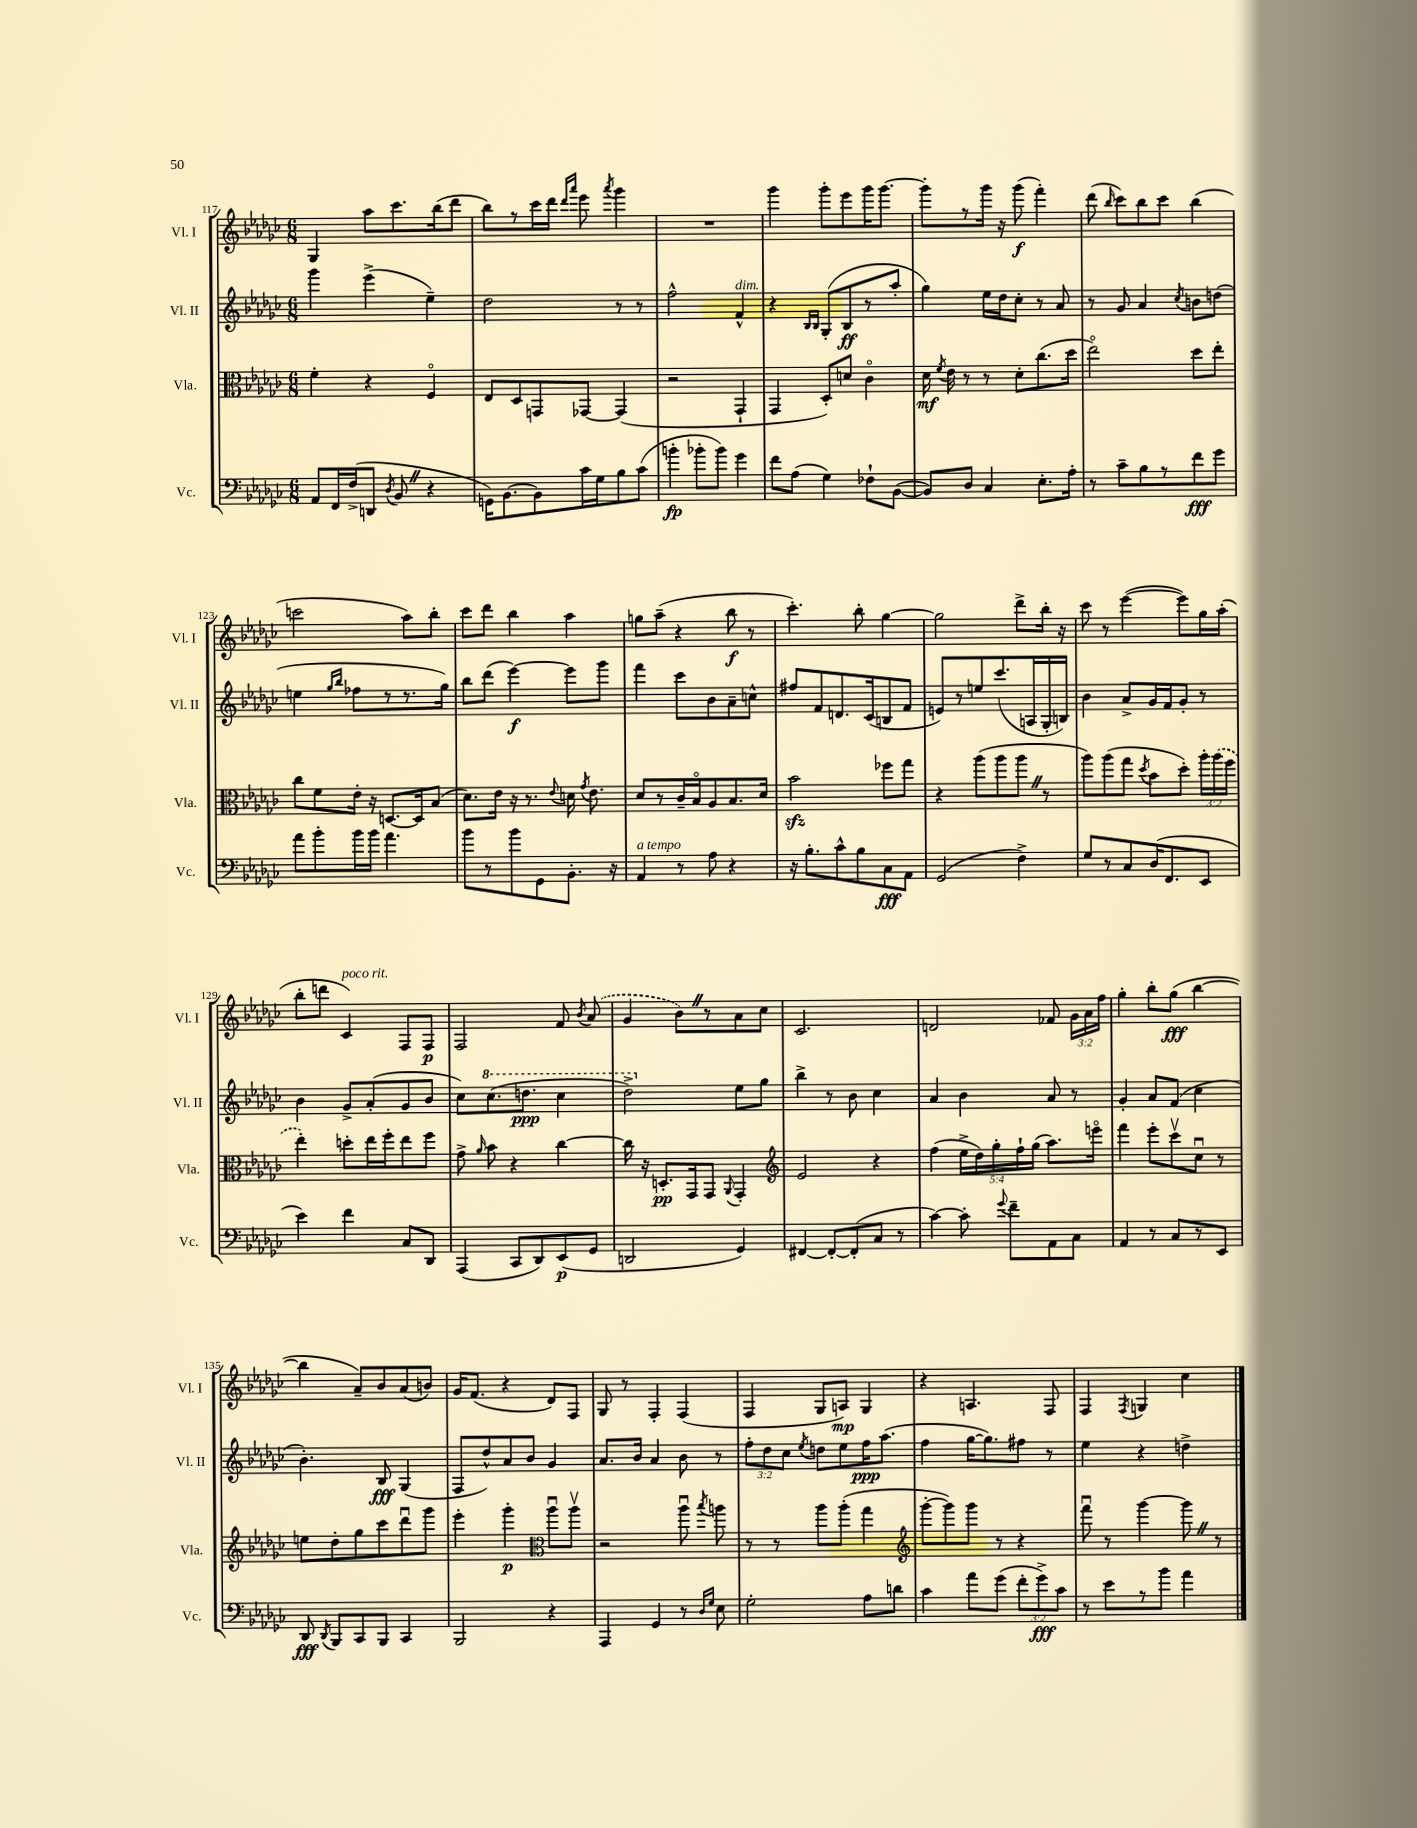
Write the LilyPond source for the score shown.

<<
\new StaffGroup <<
\new Staff = "s0" \with { instrumentName = "Vl. I" shortInstrumentName = "Vl. I" } {
    \clef treble \key ges \major \numericTimeSignature \time 6/8 \override Staff.TupletNumber.text = #tuplet-number::calc-fraction-text
    \autoBeamOff ges4 aes''8[ ces'''8. bes''16( des'''8] |
    bes''8[) r8 ces'''16 des'''16] \grace { des'''16[ aes'''16] } ees'''8 \acciaccatura { aes'''8 } ges'''4 |
    R2. |
    ges'''4 ges'''8[-. ees'''8 ges'''16 ges'''8.]~ |
    ges'''8[-. r8 ges'''16] r16 ges'''8\f( f'''4-.) |
    des'''8( \grace { bes''16 } ces'''8[) bes''8 ces'''8] bes''4( |
    c'''2 aes''8[) bes''8]-. |
    ces'''8[ des'''8] bes''4 aes''4 |
    g''8[ aes''8]--( r4 bes''8\f r8 |
    ces'''4.-.) bes''8-. ges''4~ |
    ges''2 des'''8[-> bes''16]-. r16 |
    ces'''8 r8 ees'''4~( ees'''8[) ges''16 aes''16]-.( |
    bes''8[-. d'''8] ces'4^\markup { \italic "poco rit." }) f8[ f8]\p |
    f2 f'8 \acciaccatura { bes'8 } \once \slurDashed aes'8( |
    ges'4 bes'8[) \once \override BreathingSign.text = \markup { \musicglyph "scripts.caesura.straight" } \breathe r8 aes'8 ces''8] |
    ces'2. |
    d'2 fes'8 \tuplet 3/2 { ges'16[ aes'16 f''16] } |
    ges''4-. bes''8[-. ges''8]\fff( bes''4~ |
    bes''4 aes'8[--) bes'8 aes'8( b'8]) |
    ges'16[ f'8.]( r4 des'8[) f8] |
    ges8 r8 f4-. f4( |
    f4 ges8[ a8]\mp) ges4 |
    r4 a4. f8 |
    f4 \acciaccatura { f8 } g4 ces''4 \bar "|." |
}
\new Staff = "s1" \with { instrumentName = "Vl. II" shortInstrumentName = "Vl. II" } {
    \clef treble \key ges \major \numericTimeSignature \time 6/8 \override Staff.TupletNumber.text = #tuplet-number::calc-fraction-text
    \autoBeamOff ges'''4 ees'''4->( ees''4--) |
    des''2 r8 r8 |
    f''2-^ f'4-^^\markup { \italic "dim." } |
    r4 \grace { bes16[ bes16] } ges8[-.( bes8\ff r8 aes''8]-. |
    ges''4) ees''16[ des''16 ces''8]-. r8 aes'8 |
    r8 ges'8 aes'4 \acciaccatura { ces''8 } b'8[ d''8]( |
    e''4 \grace { ges''16[ bes''16] } fes''8[ r8 r8. ges''16]) |
    bes''8[ des'''8]( ees'''4~\f) ees'''8[ ges'''8] |
    f'''4 ces'''8[ bes'8 aes'8-- c''8]-^ |
    fis''8[ f'8 d'8. ces'16( b8 f'8] |
    e'8[) r8 e''8 ces'''8.( a16 ges16-. b16]) |
    bes'4 aes'8[-> ges'16 f'16 ges'8]-. r8 |
    bes'4 ges'8[-> aes'8-.( ges'8 bes'8] |
    ces''8[) \ottava #1 ces'''8.( d'''8.]\ppp ces'''4 |
    des'''2->) \ottava #0 ees''8[ ges''8] |
    bes''4-> r8 bes'8 ces''4 |
    aes'4 bes'4 aes'8 r8 |
    ges'4-. aes'8[ f'8]( ces''4 |
    bes'4.-.) bes8\fff ges4( |
    f8[ des''8-^) aes'8 bes'8] ges'4 |
    aes'8.[ bes'16] aes'4 bes'8 r8 |
    \tuplet 3/2 { f''8[-. des''8 ces''8] } \acciaccatura { ees''8 } d''8[ ees''8 f''16\ppp aes''8.]( |
    f''4 ges''16[~ ges''8.) fis''8] r8 |
    ees''4 r4 d''4-> \bar "|." |
}
\new Staff = "s2" \with { instrumentName = "Vla." shortInstrumentName = "Vla." } {
    \clef alto \key ges \major \numericTimeSignature \time 6/8 \override Staff.TupletNumber.text = #tuplet-number::calc-fraction-text
    \autoBeamOff f'4-. r4 f4\flageolet |
    ees8[ des8 g,8 ges,8]~ ges,4( |
    r2 ges,4-! |
    ges,4 des8[-.) d'8] ces'4\flageolet |
    des'16\mf \acciaccatura { f'8 } ees'16 r8 r8 des'8[-. ces''8.( des''16] |
    ees''2\flageolet) des''8[ ees''8]-. |
    ces''8[ f'8 ees'16]-. r16 d8.[~ d16 bes8]( |
    des'8.[) ees'16] r16 r8. \appoggiatura { ees'8 } d'16 \acciaccatura { ges'8 } ees'8. |
    des'8[ r8 ces'16-- bes16\flageolet aes8 bes8. des'16] |
    bes'2\sfz fes''8[ ges''8] |
    r4 aes''8[( aes''8 aes''8] \once \override BreathingSign.text = \markup { \musicglyph "scripts.caesura.straight" } \breathe r8 |
    aes''8[) aes''8( ges''8] \acciaccatura { des''8 } bes'8[ des''8]-.) \tuplet 3/2 { aes''16[-. \once \slurDashed aes''16( f''16] } |
    ees''4-.) d''8[-. ees''16 f''16-. ees''8 f''8] |
    ges'8-> \grace { aes'16 } bes'8 r4 ces''4~ |
    ces''16 r16 d8.[-.\pp ges,16 ges,8] \appoggiatura { aes,8 } ges,4-. |
    \clef treble ees'2 r4 |
    f''4( \tuplet 5/4 { ees''16[-> des''16) ges''16-. f''16-! ges''16]( } aes''8.[) e'''16]\flageolet |
    f'''4 ees'''8[-. ces'''8\upbow ces''8]\downbow r8 |
    e''8[ des''8-. ges''8 ces'''8 des'''8\downbow ges'''8] |
    ees'''4-. ges'''4-.\p \clef alto aes''8[\downbow aes''8]\upbow |
    r2 aes''8\downbow \acciaccatura { bes''8 } a''8 |
    r8 r8 aes''8[ aes''8]-.( ges''4 |
    \clef treble ges'''8[~-. ges'''8) ges'''8] r8 r4 |
    f'''8\downbow r8 ges'''4~ ges'''8 \once \override BreathingSign.text = \markup { \musicglyph "scripts.caesura.straight" } \breathe r8 \bar "|." |
}
\new Staff = "s3" \with { instrumentName = "Vc." shortInstrumentName = "Vc." } {
    \clef bass \key ges \major \numericTimeSignature \time 6/8 \override Staff.TupletNumber.text = #tuplet-number::calc-fraction-text
    \autoBeamOff aes,8[ f,16 f16->( d,8] \acciaccatura { des8 } bes,8 \once \override BreathingSign.text = \markup { \musicglyph "scripts.caesura.straight" } \breathe r4 |
    g,16[) bes,8.~ bes,8 ces'16 ges16 bes8 ces'8]( |
    b'4-.\fp bes'8[-. bes'8]) ges'4 |
    f'8[ aes8]( ges4) fes8[-! bes,8]~( |
    bes,8[) des8] ces4 ees8.[-. aes16]-. |
    r8 ces'8[-- bes8 r8 f'8\fff ges'8] |
    aes'8[ bes'8-. bes'16 bes'16] aes'4. |
    bes'8[ r8 bes'8 ges,8 bes,8.]-. r16 |
    aes,4^\markup { \italic "a tempo" } r8 aes8 r4 |
    r16 bes8.[-. ces'8-^ bes8 ces8\fff aes,8] |
    ges,2( f4->) |
    ges8[ r8 ces8 des16( f,8. ees,8] |
    ees'4) f'4 ces8[ des,8] |
    aes,,4( ces,8[ des,8) ees,8\p( ges,8] |
    d,2 ges,4) |
    fis,4~ fis,8[~-. fis,8-.( ces8] r8 |
    ces'4~) ces'8-. \appoggiatura { ges'8 } f'8[-- aes,8 ces8] |
    aes,4 r8 ces8[ r8 ees,8] |
    des,8\fff \acciaccatura { des,8 } bes,,8[ ces,8 bes,,8] ces,4 |
    bes,,2 r4 |
    aes,,4 ges,4 r8 \grace { des16[ ges16] } ees8 |
    ges2-. aes8[ d'8] |
    ces'4 aes'8[ ges'8]( \tuplet 3/2 { f'8[-. ges'8->\fff) ces'8] } |
    r8 ees'8[ r8 bes'8] aes'4 \bar "|." |
}
>>
>>
\layout { \context { \Score currentBarNumber = #117 } }
